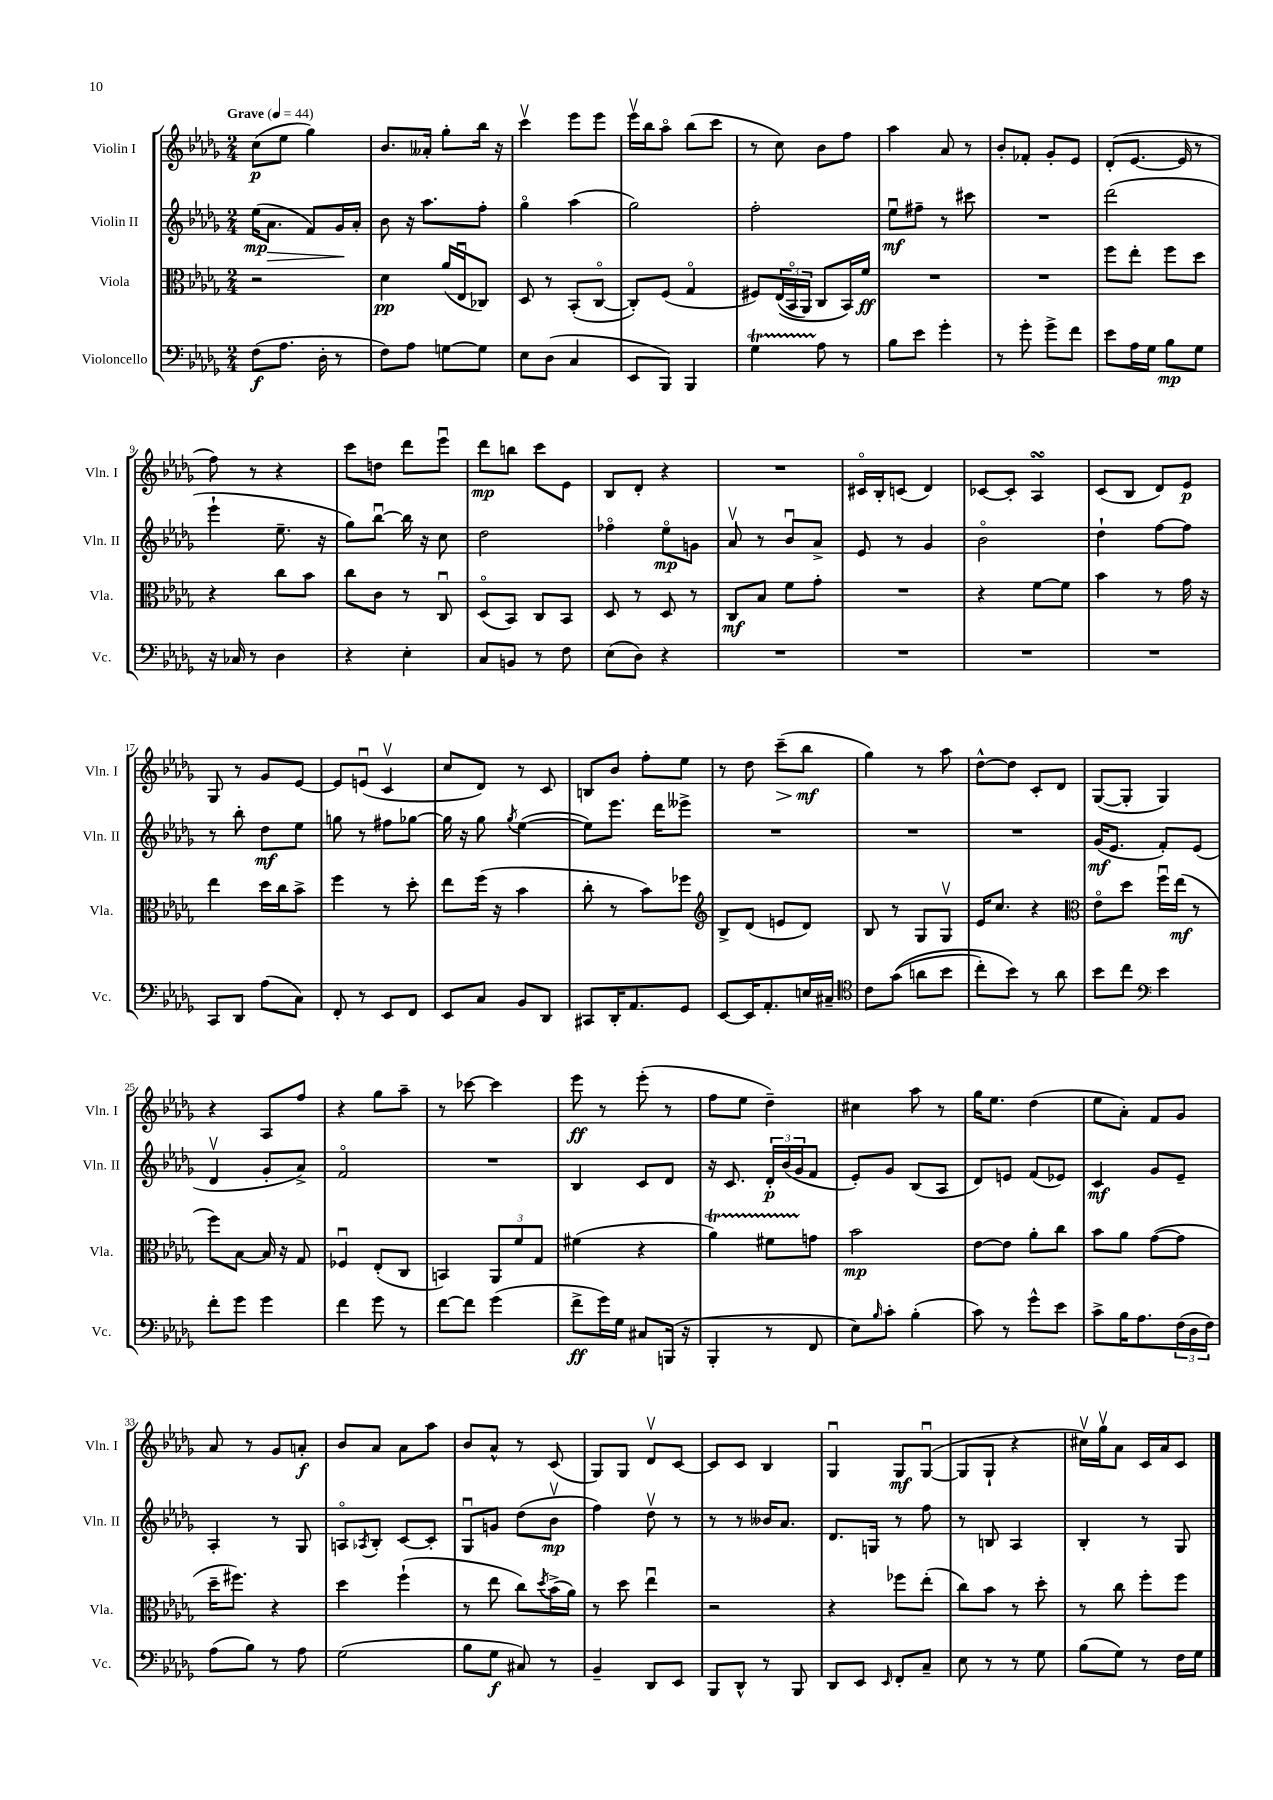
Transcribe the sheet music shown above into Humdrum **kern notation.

**kern	**dynam	**kern	**dynam	**kern	**dynam	**kern	**dynam
*part4	*part4	*part3	*part3	*part2	*part2	*part1	*part1
*staff4	*staff4	*staff3	*staff3	*staff2	*staff2	*staff1	*staff1
*I"Violoncello	*	*I"Viola	*	*I"Violin II	*	*I"Violin I	*
*I'Vc.	*	*I'Vla.	*	*I'Vln. II	*	*I'Vln. I	*
*clefF4	*	*clefC3	*	*clefG2	*	*clefG2	*
*k[b-e-a-d-g-]	*	*k[b-e-a-d-g-]	*	*k[b-e-a-d-g-]	*	*k[b-e-a-d-g-]	*
*M2/4	*	*M2/4	*	*M2/4	*	*M2/4	*
*MM44	*	*MM44	*	*MM44	*	*MM44	*
=1	=1	=1	=1	=1	=1	=1	=1
!	!	!	!	!	!	!LO:TX:a:B:t=Grave	!
(8F\L	f	2r	.	(16ee-\KL	mp	(8cc\L	p
!	!	!	!	!	!LO:HP:b	!	!
.	.	.	.	8.a-\J	>	.	.
8.A-\J	.	.	.	.	.	8ee-\J	.
.	.	.	.	8f/L)	.	4gg-\)	.
16D-'\	.	.	.	.	.	.	.
8r	.	.	.	16g-/L	.	.	.
.	.	.	.	16a-'/JJ	]	.	.
=2	=2	=2	=2	=2	=2	=2	=2
8F\L)	.	4d-\	pp	8b-\	.	8.b-/L	.
8A-\J	.	.	.	16r	.	.	.
.	.	.	.	8.aa-\L	.	16a--X'/Jk	.
[8Gn\L	.	(16a-/LL	.	.	.	8gg-'\L	.
.	.	16E-u/J	.	.	.	.	.
8G\J]	.	8C-X/J)	.	8ff'\J	.	16bb-\Jk	.
.	.	.	.	.	.	16r	.
=3	=3	=3	=3	=3	=3	=3	=3
8E-\L	.	8D-/	.	4gg-\	.	4cccv\	.
(8D-\J	.	8r	.	.	.	.	.
4C/	.	(8BB-'/L	.	(4aa-\	.	8eee-\L	.
.	.	[8C/J	.	.	.	8eee-\J	.
=4	=4	=4	=4	=4	=4	=4	=4
8EE-/L	.	8C'/L])	.	2gg-\)	.	16eee-v\LL	.
.	.	.	.	.	.	16bb-\J	.
8BBB-/J)	.	(8F/J	.	.	.	8aa-\J	.
4BBB-/	.	4G-/	.	.	.	(8bb-\L	.
.	.	.	.	.	.	8ccc\J	.
=5	=5	=5	=5	=5	=5	=5	=5
4G-T\	.	8F#X/L)	.	2ff'\	.	8r	.
.	.	((24E-/L	.	.	.	8cc\)	.
.	.	24BB-/	.	.	.	.	.
.	.	24AA-/JJ)	.	.	.	.	.
8A-\	.	8C/L	.	.	.	8b-\L	.
8r	.	16BB-/L)	.	.	.	8ff\J	.
.	.	16f/JJ	ff	.	.	.	.
=6	=6	=6	=6	=6	=6	=6	=6
8B-\L	.	2r	.	8ee-u\L	mf	4aa-\	.
8e-\J	.	.	.	8ff#X~\J	.	.	.
4g-'\	.	.	.	8r	.	8a-/	.
.	.	.	.	8ccc#X\	.	8r	.
=7	=7	=7	=7	=7	=7	=7	=7
8r	.	2r	.	2r	.	8b-'/L	.
8g-'\	.	.	.	.	.	8f-X'/J	.
8g-^\L	.	.	.	.	.	8g-'/L	.
8f\J	.	.	.	.	.	8e-/J	.
=8	=8	=8	=8	=8	=8	=8	=8
8e-\L	.	8ff\L	.	(2ddd-\	.	(8d-'/L	.
16A-\L	.	8ee-'\J	.	.	.	[8.e-/J	.
16G-\JJ	.	.	.	.	.	.	.
8B-\L	mp	8ff\L	.	.	.	.	.
.	.	.	.	.	.	16e-/]	.
8G-\J	.	8dd-\J	.	.	.	8r	.
!!LO:LB:g=z
=9	=9	=9	=9	=9	=9	=9	=9
16r	.	4r	.	4eee-`\	.	8ff\)	.
16C-X/	.	.	.	.	.	.	.
8r	.	.	.	.	.	8r	.
4D-\	.	8cc\L	.	8.ee-~\	.	4r	.
.	.	8b-\J	.	.	.	.	.
.	.	.	.	16r	.	.	.
=10	=10	=10	=10	=10	=10	=10	=10
4r	.	8cc\L	.	8gg-\L)	.	8ccc\L	.
.	.	8c\J	.	[8bb-u\J	.	8ddn\J	.
4E-'\	.	8r	.	16bb-\]	.	8ddd-\L	.
.	.	.	.	16r	.	.	.
.	.	8Cu/	.	8cc\	.	8eee-u\J	.
=11	=11	=11	=11	=11	=11	=11	=11
8C/L	.	(8D-/L	.	2dd-\	.	8ddd-\L	mp
8BBn/J	.	8BB-/J)	.	.	.	8bbn\J	.
8r	.	8C/L	.	.	.	8ccc\L	.
8F\	.	8BB-/J	.	.	.	8e-\J	.
=12	=12	=12	=12	=12	=12	=12	=12
(8E-\L	.	8D-/	.	4ff-X\	.	8B-/L	.
8D-\J)	.	8r	.	.	.	8d-'/J	.
4r	.	8D-/	.	8ee-\L	mp	4r	.
.	.	8r	.	8gn\J	.	.	.
=13	=13	=13	=13	=13	=13	=13	=13
2r	.	8C/L	mf	8a-v/	.	2r	.
.	.	8B-/J	.	8r	.	.	.
.	.	8f\L	.	8b-u/L	.	.	.
.	.	8g-'\J	.	8a-^/J	.	.	.
=14	=14	=14	=14	=14	=14	=14	=14
2r	.	2r	.	8e-/	.	16c#X/LL	.
.	.	.	.	.	.	16B-'/J	.
.	.	.	.	8r	.	(8cn/J	.
.	.	.	.	4g-/	.	4d-/)	.
=15	=15	=15	=15	=15	=15	=15	=15
2r	.	4r	.	2b-\	.	[8c-X/L	.
.	.	.	.	.	.	8c-'/J]	.
.	.	[8f\L	.	.	.	4A-sSSS/	.
.	.	8f\J]	.	.	.	.	.
=16	=16	=16	=16	=16	=16	=16	=16
2r	.	4b-\	.	4dd-`\	.	(8c/L	.
.	.	.	.	.	.	8B-/J	.
.	.	8r	.	[8ff\L	.	8d-/L)	.
.	.	16g-\	.	8ff\J]	.	8e-/J	p
.	.	16r	.	.	.	.	.
!!LO:LB:g=z
=17	=17	=17	=17	=17	=17	=17	=17
8CC/L	.	4ee-\	.	8r	.	8G-/	.
8DD-/J	.	.	.	8bb-'\	.	8r	.
(8A-\L	.	16dd-\LL	.	8dd-\L	mf	8g-/L	.
.	.	16cc\J	.	.	.	.	.
8C\J)	.	8b-^\J	.	8ee-\J	.	[8e-/J	.
=18	=18	=18	=18	=18	=18	=18	=18
8FF'/	.	4ff\	.	8ggn\	.	8e-/L]	.
8r	.	.	.	8r	.	(8enu/J	.
8EE-/L	.	8r	.	8ff#X\L	.	4cv/	.
8FF/J	.	8dd-'\	.	[8gg-X\J	.	.	.
=19	=19	=19	=19	=19	=19	=19	=19
8EE-/L	.	8ee-\L	.	16gg-\]	.	8cc/L	.
.	.	.	.	16r	.	.	.
8C/J	.	(16ff\Jk	.	8gg-\	.	8d-/J)	.
.	.	16r	.	.	.	.	.
.	.	.	.	8qgg-/	.	.	.
8BB-/L	.	4b-\	.	([4ee-\	.	8r	.
8DD-/J	.	.	.	.	.	8c/	.
=20	=20	=20	=20	=20	=20	=20	=20
8CC#X/L	.	8cc'\	.	8ee-\L])	.	8Bn/L	.
16DD-'/K	.	8r	.	8.eee-\J	.	8b-/J	.
8.AA-/	.	.	.	.	.	.	.
.	.	8b-\L)	.	.	.	8ff'\L	.
.	.	.	.	16ddd-\KL	.	.	.
8GG-/J	.	8ff-X\J	.	8eee--X^\J	.	8ee-\J	.
=21	=21	=21	=21	=21	=21	=21	=21
*	*	*clefG2	*	*	*	*	*
[8EE-/L	.	8B-^/L	.	2r	.	8r	.
16EE-/K]	.	(8d-/J	.	.	.	8dd-\	.
8.AA-'/	.	.	.	.	.	.	.
!	!	!	!	!	!	!	!LO:HP:b
.	.	8en/L	.	.	.	(8ccc~\L	>
16En/L	.	8d-/J)	.	.	.	8bb-\J	mf
16C#X~/JJ	.	.	.	.	.	.	.
.	.	.	.	.	.	.	]
=22	=22	=22	=22	=22	=22	=22	=22
*clefC4	*	*	*	*	*	*	*
8c\L	.	8B-/	.	2r	.	4gg-\)	.
((8g-\J	.	8r	.	.	.	.	.
8an\L	.	8G-/L	.	.	.	8r	.
8b-\J	.	8G-v/J	.	.	.	8aa-\	.
=23	=23	=23	=23	=23	=23	=23	=23
8cc'\L)	.	16e-/KL	.	2r	.	[8dd-^^\L	.
.	.	8.cc/J	.	.	.	.	.
8b-\J)	.	.	.	.	.	8dd-\J]	.
8r	.	4r	.	.	.	8c'/L	.
8a-\	.	.	.	.	.	8d-/J	.
=24	=24	=24	=24	=24	=24	=24	=24
*	*	*clefC3	*	*	*	*	*
8b-\L	.	8e-\L	.	(16g-/KL	mf	([8G-/L	.
.	.	.	.	8.e-/J	.	.	.
8cc\J	.	8dd-\J	.	.	.	8G-'/J]	.
*clefF4	*	*	*	*	*	*	*
4e-\	.	16ffu\LL	.	8f'/L)	.	4G-/)	.
.	.	(16ee-\JJ	mf	.	.	.	.
.	.	8r	.	(8e-/J	.	.	.
!!LO:LB:g=z
=25	=25	=25	=25	=25	=25	=25	=25
8f'\L	.	8ff\L)	.	4d-v/	.	4r	.
8g-\J	.	[8B-\J	.	.	.	.	.
4g-\	.	16B-/]	.	8g-'/L	.	8A-/L	.
.	.	16r	.	.	.	.	.
.	.	8G-/	.	8a-^/J)	.	8ff/J	.
=26	=26	=26	=26	=26	=26	=26	=26
4f\	.	4F-Xu/	.	2f/	.	4r	.
8g-\	.	(8E-'/L	.	.	.	8gg-\L	.
8r	.	8C/J	.	.	.	8aa-~\J	.
=27	=27	=27	=27	=27	=27	=27	=27
[8f\L	.	4BBn/)	.	2r	.	8r	.
8f\J]	.	.	.	.	.	[8ccc-X\	.
(4g-\	.	12AA-/L	.	.	.	4ccc-\]	.
.	.	12f/	.	.	.	.	.
.	.	12G-/J	.	.	.	.	.
=28	=28	=28	=28	=28	=28	=28	=28
8f^\L	ff	(4f#X\	.	4B-/	.	8eee-\	ff
16g-\L)	.	.	.	.	.	8r	.
16G-\JJ	.	.	.	.	.	.	.
8C#X/L	.	4r	.	8c/L	.	(8eee-'\	.
(16BBBn/Jk	.	.	.	8d-/J	.	8r	.
16r	.	.	.	.	.	.	.
=29	=29	=29	=29	=29	=29	=29	=29
4BBB-'/	.	4a-T\)	.	16r	.	8ff\L	.
.	.	.	.	8.c/	.	.	.
.	.	.	.	.	.	8ee-\J	.
8r	.	8f#XTTT\L	.	24d-'/LL	p	4dd-~\)	.
.	.	.	.	(24b-/	.	.	.
.	.	.	.	24g-/J	.	.	.
8FF/	.	8gn\J	.	8f/J	.	.	.
=30	=30	=30	=30	=30	=30	=30	=30
8E-\L)	.	2b-\	mp	8e-'/L)	.	4cc#X\	.
16qqB-/	.	.	.	.	.	.	.
8c'\J	.	.	.	8g-/J	.	.	.
(4B-'\	.	.	.	(8B-/L	.	8aa-\	.
.	.	.	.	8A-/J	.	8r	.
=31	=31	=31	=31	=31	=31	=31	=31
8c\)	.	[8e-\L	.	8d-/L)	.	16gg-\KL	.
.	.	.	.	.	.	8.ee-\J	.
8r	.	8e-\J]	.	8en/J	.	.	.
8g-^^\L	.	8a-'\L	.	(8f/L	.	(4dd-\	.
8e-\J	.	8cc\J	.	8e-X/J)	.	.	.
=32	=32	=32	=32	=32	=32	=32	=32
8c^\L	.	8b-\L	.	4c/	mf	8ee-\L	.
16B-\K	.	8a-\J	.	.	.	8a-'\J)	.
8.A-\	.	.	.	.	.	.	.
.	.	([8g-\L	.	8g-/L	.	8f/L	.
(24F\L	.	8g-\J]	.	8e-~/J	.	8g-/J	.
24D-\	.	.	.	.	.	.	.
24F\JJ)	.	.	.	.	.	.	.
!!LO:LB:g=z
=33	=33	=33	=33	=33	=33	=33	=33
(8A-\L	.	16dd-~\KL	.	4A-'/	.	8a-/	.
.	.	8.ff#X\J)	.	.	.	.	.
8B-\J)	.	.	.	.	.	8r	.
8r	.	4r	.	8r	.	8g-/L	.
8A-\	.	.	.	8G-/	.	8an'/J	f
=34	=34	=34	=34	=34	=34	=34	=34
(2G-\	.	4dd-\	.	8An/L	.	8b-/L	.
.	.	.	.	8qA-X/	.	.	.
.	.	.	.	8B-'/J	.	8a-/J	.
.	.	(4ff`\	.	[8c/L	.	8a-\L	.
.	.	.	.	8c'/J]	.	8aa-\J	.
=35	=35	=35	=35	=35	=35	=35	=35
8B-\L	.	8r	.	8G-u/L	.	8b-/L	.
8G-\J	f	8ee-\	.	8gn/J	.	8a-^^/J	.
8C#X/)	.	8cc\L)	.	(8dd-\L	.	8r	.
.	.	8qdd-/	.	.	.	.	.
8r	.	(16b-^\L	.	8b-v\J	mp	(8c/	.
.	.	16a-\JJ)	.	.	.	.	.
=36	=36	=36	=36	=36	=36	=36	=36
4BB-~/	.	8r	.	4ff\)	.	8G-/L)	.
.	.	8dd-\	.	.	.	8G-/J	.
8DD-/L	.	4ee-u\	.	8dd-v\	.	8d-v/L	.
8EE-/J	.	.	.	8r	.	[8c/J	.
=37	=37	=37	=37	=37	=37	=37	=37
8BBB-/L	.	2r	.	8r	.	8c/L]	.
8DD-^^/J	.	.	.	8r	.	8c/J	.
8r	.	.	.	16b--X/KL	.	4B-/	.
.	.	.	.	8.a-/J	.	.	.
8BBB-/	.	.	.	.	.	.	.
=38	=38	=38	=38	=38	=38	=38	=38
8DD-/L	.	4r	.	8.d-/L	.	4G-u/	.
8EE-/J	.	.	.	.	.	.	.
.	.	.	.	16Gn/Jk	.	.	.
16qqEE-/	.	.	.	.	.	.	.
8FF'/L	.	8ff-X\L	.	8r	.	8G-/L	mf
8C~/J	.	(8ee-'\J	.	8ff\	.	([8G-u/J	.
=39	=39	=39	=39	=39	=39	=39	=39
8E-\	.	8cc\L)	.	8r	.	8G-/L]	.
8r	.	8b-\J	.	8Bn/	.	8G-`/J	.
8r	.	8r	.	4A-/	.	4r	.
8G-\	.	8dd-'\	.	.	.	.	.
=40	=40	=40	=40	=40	=40	=40	=40
(8B-\L	.	8r	.	4B-'/	.	16cc#Xv\LL)	.
.	.	.	.	.	.	16gg-v\J	.
8G-\J)	.	8cc\	.	.	.	8a-\J	.
8r	.	8ff'\L	.	8r	.	16c/LL	.
.	.	.	.	.	.	16a-/J	.
16F\LL	.	8ff\J	.	8G-/	.	8c/J	.
16G-\JJ	.	.	.	.	.	.	.
==	==	==	==	==	==	==	==
*-	*-	*-	*-	*-	*-	*-	*-
